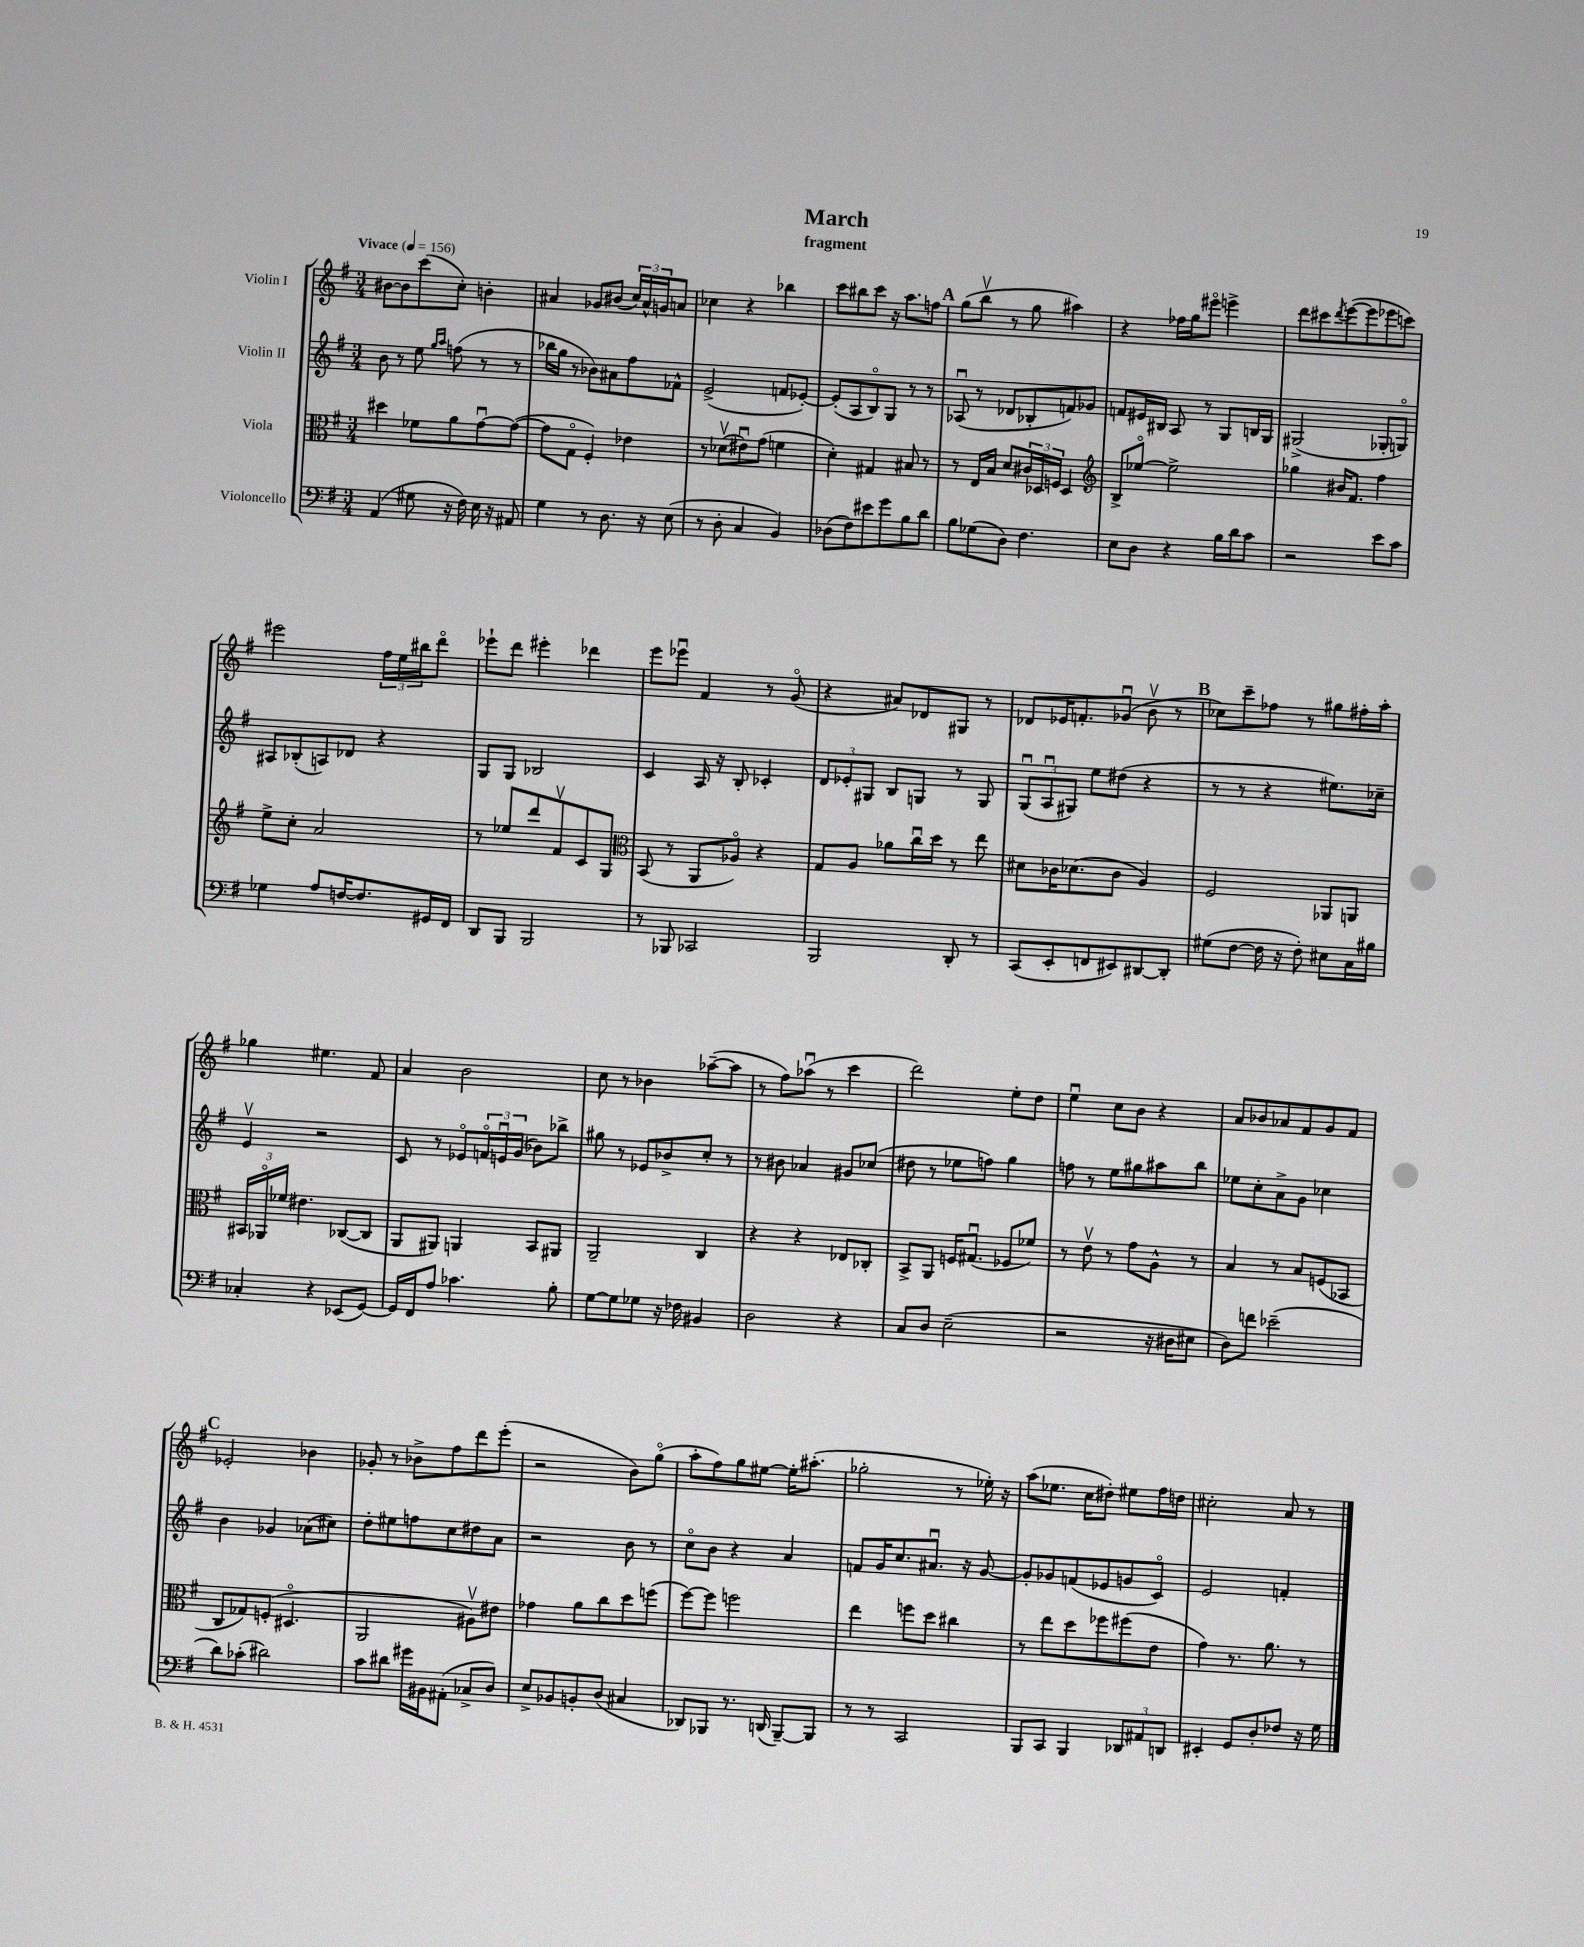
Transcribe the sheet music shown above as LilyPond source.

\header { title = "March" subtitle = "fragment" }
<<
\new StaffGroup <<
\new Staff = "s0" \with { instrumentName = "Violin I" } {
    \clef treble \key g \major \numericTimeSignature \time 3/4 \tempo "Vivace" 4 = 156
    bis'8~ bis'8 c'''8( c''8-.) b'4-. |
    ais'4 ges'8 bis'8( \tuplet 3/2 { c''16) ais'16-^ g'16 } a'8 |
    ces''4 r4 bes''4 |
    c'''8 bis''8 c'''8 r16 a''8. f''8 |
    \mark \markup { \bold "A" } g''8( b''8\upbow r8 g''8 ais''4) |
    r4 fes''16 g''16 eis'''8\flageolet e'''4-> |
    d'''8 cis'''8 \acciaccatura { d'''8 } e'''8~( e'''8 ees'''8 c'''8) |
    eis'''2 \tuplet 3/2 { fis''16 e''16 bis''16 } d'''8\flageolet |
    ees'''8-! d'''8 eis'''4-. des'''4 |
    e'''8 ees'''8\downbow fis'4 r8 g'8\flageolet( |
    r4 ais'8) des'8 gis8 r8 |
    des'8 ees'16 f'8.-. ges'8\downbow( b'8\upbow r8 |
    \mark \markup { \bold "B" } ces''8) c'''8-- fes''8 r8 gis''8 fis''16-. a''16-. |
    ges''4 eis''4. fis'8 |
    a'4 b'2 |
    c''8 r8 bes'4 aes''8~--( aes''8 |
    r8 fis''8) aes''8\downbow( r8 c'''4 |
    d'''2) e''8-. d''8 |
    e''4\downbow c''8 b'8 r4 |
    a'8 bes'8 aes'8 fis'8 g'8 fis'8 |
    \mark \markup { \bold "C" } ees'2-. bes'4 |
    ges'8-. r8 bes'8-> fis''8 d'''8 e'''8-.( |
    r2 b'8) g''8\flageolet( |
    a''8-. fis''8) g''8 eis''8~ eis''16-. ais''8.-.( |
    ges''2-. r8 ees''16-.) r16 |
    a''8( ees''8. c''16 dis''8-.) eis''8 fis''16 d''16 |
    cis''2-. a'8 r8 \bar "|." |
}
\new Staff = "s1" \with { instrumentName = "Violin II" } {
    \clef treble \key g \major \numericTimeSignature \time 3/4
    b'8 r8 e''8 \grace { g''16 a''16 } f''8( r8 r8 |
    bes''16 g''16 r8 bes'8) ais'8 fis''8 fes'8-^ |
    e'2->( f'8 ees'8~-.) |
    ees'8-.( a8 b8\flageolet) g8 r8 r8 |
    \mark \markup { \bold "A" } aes8\downbow( r8 des'8 bes8-. f'8) ges'8 |
    f'8 eis'16 bis16 a8 r8 g8 b16 g16 |
    gis2->( ges8-. g8\flageolet) |
    ais8 bes8-.( a8) des'8 r4 |
    g8 g8 bes2 |
    c'4 a16 r16 b8-. ces'4-. |
    \tuplet 3/2 { d'8 ees'8-. gis8 } b8 g8 r8 g8 |
    \tuplet 3/2 { g8\downbow( a8\downbow gis8) } e''8 dis''8( r4 |
    \mark \markup { \bold "B" } r8 r8 r4 eis''8.) ces''16-- |
    e'4\upbow r2 |
    c'8 r8 ees'8\flageolet \tuplet 3/2 { f'16\flageolet e'16\downbow g'16( } bes'8) bes''8-> |
    gis''8 r8 ees'8 bes'8-> c''8-. r8 |
    r8 bis'8 aes'4 gis'8 ces''8( |
    dis''8 r8 ees''8 f''8) g''4 |
    f''8 r8 e''8 gis''8 ais''8 b''8 |
    ees''8 c''8-. a'8-> g'8 ces''4 |
    \mark \markup { \bold "C" } b'4 ges'4 aes'8( cis''8) |
    d''8-. eis''8 f''8 c''8 dis''8 a'8 |
    r2 b'8 r8 |
    c''8\flageolet b'8 r4 a'4 |
    f'8 g'16 c''8. ais'8.\downbow r16 g'8~ |
    g'8-. ges'8 f'8( ees'8 g'8 c'8\flageolet) |
    e'2 f'4-. \bar "|." |
}
\new Staff = "s2" \with { instrumentName = "Viola" } {
    \clef alto \key g \major \numericTimeSignature \time 3/4
    dis''4 fes'8 a'8 g'8~\downbow g'8~( |
    g'8 g8\flageolet fis4-.) ees'4 |
    r8 des'8\upbow( eis'8\downbow) g'8( f'4 |
    d'4-.) gis4 bis8 r8 |
    \mark \markup { \bold "A" } r8 e16 b16 d'8 \tuplet 3/2 { cis'16 des16 f16 } des4 |
    \clef treble b8-> ees''8~\flageolet ees''2-> |
    ges''4 bis'16 fis'8. fis''4 |
    e''8-> c''8-. a'2 |
    r8 ees''8 d'''8 fis'8\upbow c'8 g8 |
    \clef alto b,8( r8 a,8 aes8\flageolet) r4 |
    g8 a8 aes'8 c''16\downbow d''16 r8 e''8 |
    dis'8 ces'16 des'8.( ces'8 a4) |
    \mark \markup { \bold "B" } fis2 aes,8 a,8 |
    \tuplet 3/2 { bis,16 aes,16\flageolet fes'16 } eis'4. ces8~( ces8 |
    a,8 ais,8) a,4 b,8 ais,8 |
    a,2-- c4 |
    r4 r4 ees8 ces8-. |
    b,8-> a,8 f16 gis8.\downbow( fes8 fes'8) |
    r8 e'8\upbow r8 g'8 a8-^ r8 |
    b4 r8 b8 f8( bes,8 |
    \mark \markup { \bold "C" } c8 ges8) f8-.( dis4.\flageolet |
    a,2 ais8\upbow) eis'8 |
    ges'4 a'8 c''8 d''8 f''8( |
    fis''8~) fis''8 f''2 |
    e''4 f''8 d''8 cis''4 |
    r8 e''8 d''8 fes''8 fis''8( e'8 |
    g'4) r8. a'8. r8 \bar "|." |
}
\new Staff = "s3" \with { instrumentName = "Violoncello" } {
    \clef bass \key g \major \numericTimeSignature \time 3/4
    a,4( gis8 r16 fis16) e16 r16 ais,8 |
    g4 r8 d8. r16 e8( |
    r8 d8-. c4 b,4) |
    des8( fis8) eis'8 g'8 b8 d'8 |
    \mark \markup { \bold "A" } b8 ges8( d8) fis4. |
    e8 d8 r4 b16 d'16 c'8 |
    r2 e'8 c'8 |
    ges4 a8 f16~ f8. gis,16 fis,16 |
    d,8 b,,8 b,,2 |
    r8 bes,,8 ces,2 |
    b,,2 d,8-. r8 |
    c,8( e,8-. f,8 eis,8) dis,8~ dis,8-. |
    \mark \markup { \bold "B" } gis8( fis8~ fis16 r16 fis8-.) eis8 c16 bis16 |
    ces4-. r4 ees,8( g,8~) |
    g,16 fis,16 a8 ces'4. b8-. |
    g8~ g8 ges8 r16 fes16 bis,4 |
    d2 r4 |
    c8 d8 e2--( |
    r2 r16 dis16 eis8 |
    d8) f'8 ees'2--( |
    \mark \markup { \bold "C" } d'8) ces'8-.( dis'2) |
    c'8 dis'8 gis'16 bis,16 ais,8-.( ces8-> d8) |
    e8-> bes,8 b,8-. d8( cis4 |
    des,8) bes,,8 r8. d,16( bes,,8~--) bes,,8 |
    r8 r8 c,2 |
    b,,8 c,8 b,,4 \tuplet 3/2 { des,8 ais,8 d,8 } |
    eis,4-. g,8 d8-. fes8 r16 g16 \bar "|." |
}
>>
>>
\layout { \context { \Score \remove "Bar_number_engraver" } }
